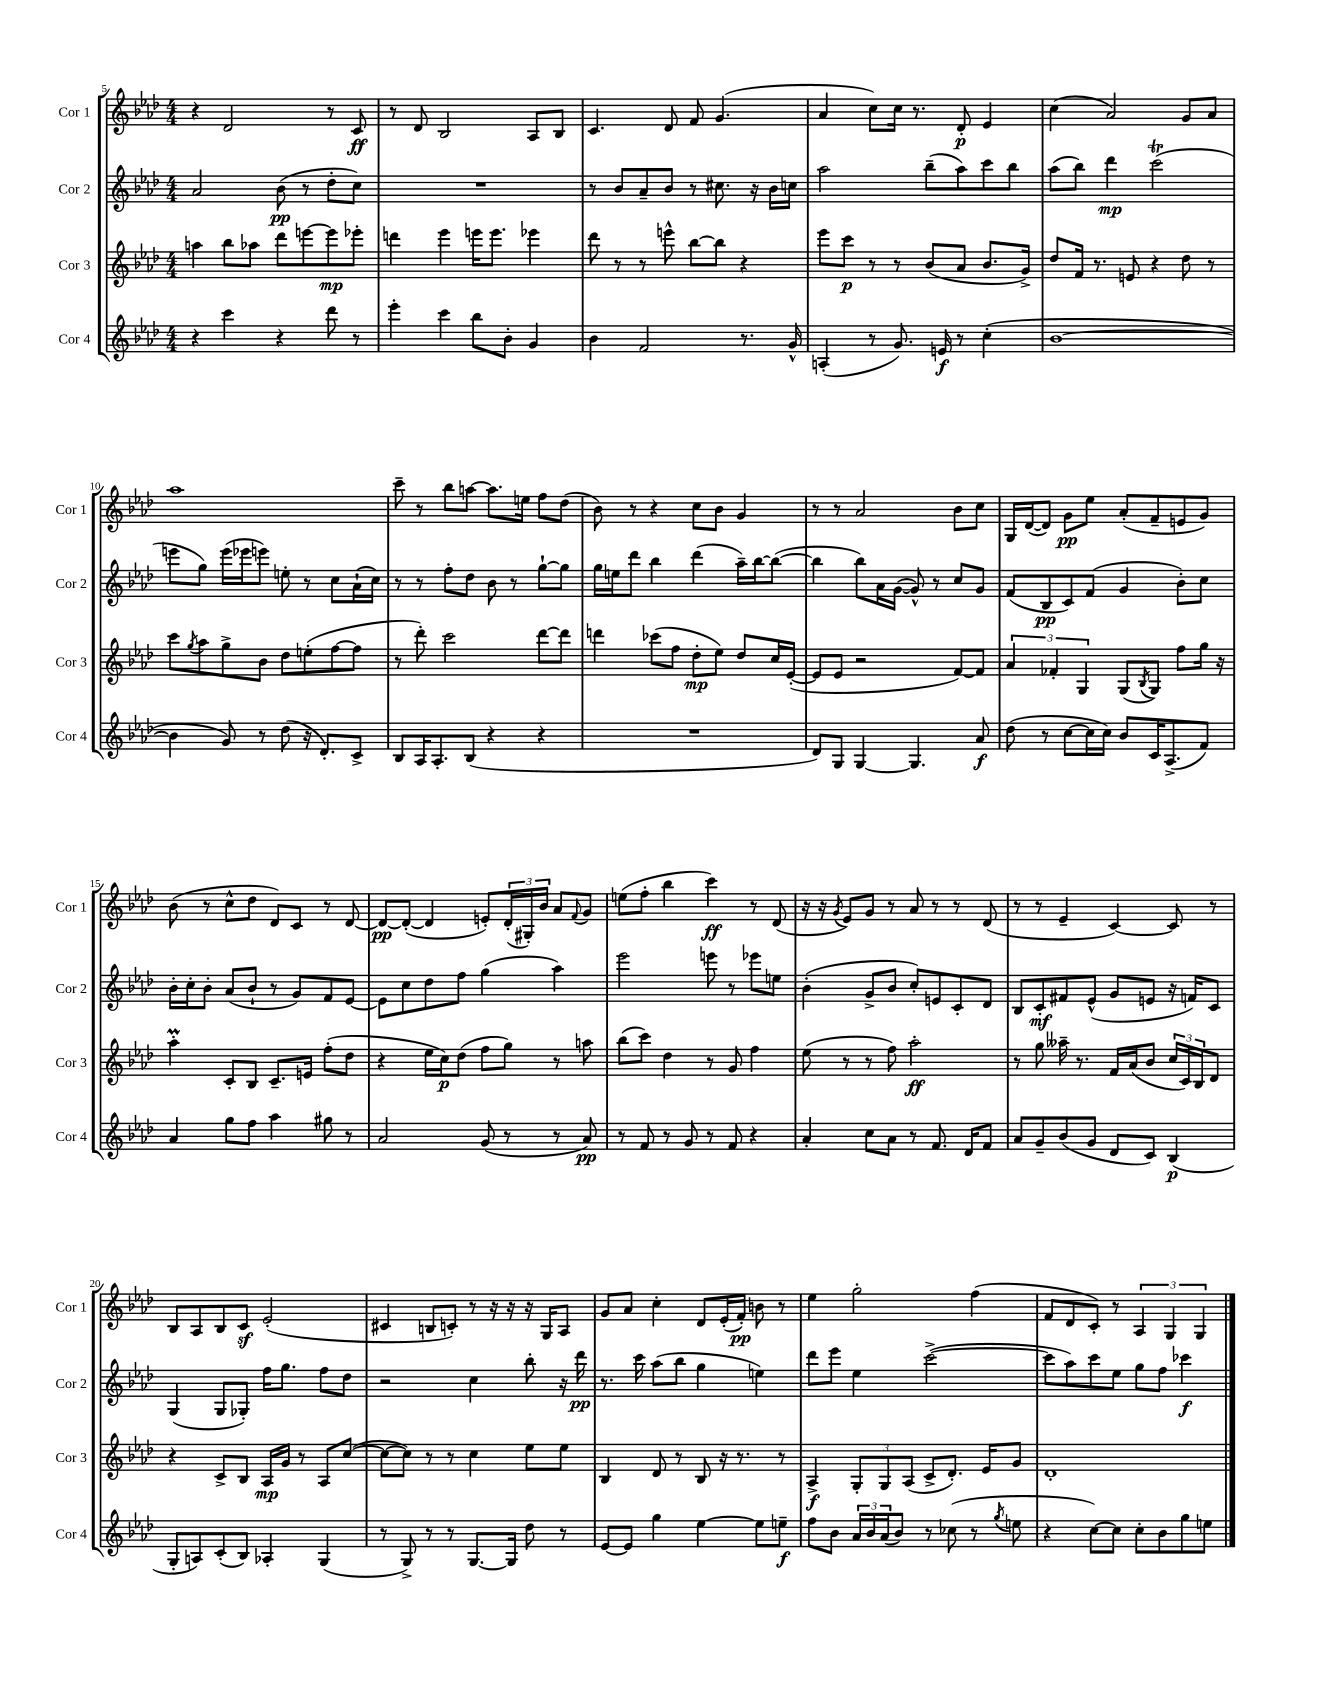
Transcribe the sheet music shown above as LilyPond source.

<<
\new StaffGroup <<
\new Staff = "s0" \with { instrumentName = "Cor 1" shortInstrumentName = "Cor 1" } {
    \clef treble \key aes \major \numericTimeSignature \time 4/4
    r4 des'2 r8 c'8\ff |
    r8 des'8 bes2 aes8 bes8 |
    c'4. des'8 f'8 g'4.( |
    aes'4 c''8) c''16 r8. des'8-.\p ees'4 |
    c''4( aes'2) g'8 aes'8 |
    aes''1 |
    c'''8-- r8 bes''8 a''8~ a''8. e''16 f''8 des''8( |
    bes'8) r8 r4 c''8 bes'8 g'4 |
    r8 r8 aes'2 bes'8 c''8 |
    g16 des'16~( des'8) g'8\pp ees''8 aes'8-.( f'8-- e'8 g'8) |
    bes'8( r8 c''8-^ des''8 des'8) c'8 r8 des'8~ |
    des'8~\pp des'8~-.( des'4 e'8-.) \tuplet 3/2 { des'16-.( gis16-.) bes'16 } aes'8 \appoggiatura { f'8 } g'8 |
    e''8( f''8-. bes''4 c'''4\ff) r8 des'8( |
    r16 r16 \acciaccatura { g'8 } ees'8) g'8 r8 aes'8 r8 r8 des'8( |
    r8 r8 ees'4-- c'4~) c'8 r8 |
    bes8 aes8 bes8 c'8\sf ees'2-.( |
    cis'4 b8 c'8-.) r8 r16 r16 r16 g16 aes8 |
    g'8 aes'8 c''4-. des'8 ees'16-.( f'16-.\pp) b'8 r8 |
    ees''4 g''2-. f''4( |
    f'8 des'8 c'8-.) r8 \tuplet 3/2 { aes4 g4 g4 } \bar "|." |
}
\new Staff = "s1" \with { instrumentName = "Cor 2" shortInstrumentName = "Cor 2" } {
    \clef treble \key aes \major \numericTimeSignature \time 4/4
    aes'2 bes'8\pp( r8 des''8-. c''8) |
    R1 |
    r8 bes'8 aes'8-- bes'8 r8 cis''8. r16 bes'16 c''16 |
    aes''2 bes''8--( aes''8) c'''8 bes''8 |
    aes''8( bes''8) des'''4\mp c'''2\trill( |
    e'''8 g''8) e'''16( ees'''16 e'''8) e''8-. r8 c''8 aes'16-!( c''16) |
    r8 r8 f''8-. des''8 bes'8 r8 g''8~-! g''8 |
    g''16 e''16 des'''8 bes''4 des'''4( aes''16--) bes''16~ bes''8~( |
    bes''4 bes''8) aes'16 g'16~( g'8-^) r8 c''8 g'8 |
    f'8( bes8\pp c'8) f'8( g'4 bes'8-.) c''8 |
    bes'16-. c''16-. bes'8-. aes'8( bes'8-! r8 g'8) f'8 ees'8~ |
    ees'8 c''8 des''8 f''8 g''4( aes''4) |
    ees'''2 e'''8 r8 ees'''8 e''8 |
    bes'4-.( g'8-> bes'8 c''8-.) e'8 c'8-. des'8 |
    bes8 c'8-.\mf fis'8 ees'8-^( g'8 e'8 r16 f'16) c'8 |
    g4( g8 ges8-.) f''16 g''8. f''8 des''8 |
    r2 c''4 bes''8-. r16 des'''16\pp |
    r8. c'''16 aes''8( bes''8 g''4 e''4) |
    des'''8 ees'''8 ees''4 c'''2~->( |
    c'''8 aes''8) c'''8 ees''8 g''8 f''8 ces'''4\f \bar "|." |
}
\new Staff = "s2" \with { instrumentName = "Cor 3" shortInstrumentName = "Cor 3" } {
    \clef treble \key aes \major \numericTimeSignature \time 4/4
    a''4 bes''8 aes''8 des'''8 e'''8~ e'''8\mp ees'''8-. |
    d'''4 ees'''4 e'''16 e'''8. ees'''4 |
    des'''8 r8 r8 e'''8-^ bes''8~ bes''8 r4 |
    ees'''8 c'''8\p r8 r8 bes'8( aes'8 bes'8. g'16->) |
    des''8 f'16 r8. e'8 r4 des''8 r8 |
    c'''8 \acciaccatura { g''8 } aes''8 g''8-> bes'8 des''8 e''8-.( f''8~ f''8 |
    r8 des'''8-.) c'''2 des'''8~ des'''8 |
    d'''4 ces'''8( f''8 des''8-.\mp ees''8) des''8 c''16 ees'16~-.( |
    ees'8 ees'8 r2 f'8~) f'8 |
    \tuplet 3/2 { aes'4 fes'4-. g4 } g8( \acciaccatura { bes8 } g8) f''8 g''16 r16 |
    aes''4-.\prall c'8-. bes8 c'8.-- e'16 f''8-.( des''8 |
    r4 ees''16 c''16\p) des''8( f''8 g''8) r8 a''8 |
    bes''8( c'''8) des''4 r8 g'8 f''4 |
    ees''8( r8 r8 f''8) aes''2-.\ff |
    r8 g''8 aeses''16-- r8. f'16 aes'16( bes'8 \tuplet 3/2 { c''16 c'16) bes16 } des'8 |
    r4 c'8-> bes8 aes16\mp g'16 r8 aes8 c''8~( |
    c''8~ c''8) r8 r8 c''4 ees''8 ees''8 |
    bes4 des'8 r8 bes8 r16 r8. r8 |
    aes4->\f \tuplet 3/2 { g8-. g8 aes8( } c'8-> des'8.-.) ees'16 g'8 |
    des'1-. \bar "|." |
}
\new Staff = "s3" \with { instrumentName = "Cor 4" shortInstrumentName = "Cor 4" } {
    \clef treble \key aes \major \numericTimeSignature \time 4/4
    r4 c'''4 r4 des'''8 r8 |
    ees'''4-. c'''4 bes''8 bes'8-. g'4 |
    bes'4 f'2 r8. g'16-^ |
    a4-.( r8 g'8.) e'16\f r8 c''4-.( |
    bes'1~ |
    bes'4 g'8) r8 des''8( r16 des'8.-.) c'8-> |
    bes8 aes16 aes8.-. bes8( r4 r4 |
    R1 |
    des'8) g8 g4~ g4. aes'8\f |
    des''8( r8 c''8~ c''16 c''16) bes'8 c'16 aes8.->( f'8) |
    aes'4 g''8 f''8 aes''4 gis''8 r8 |
    aes'2 g'8( r8 r8 aes'8\pp) |
    r8 f'8 r8 g'8 r8 f'8 r4 |
    aes'4-. c''8 aes'8 r8 f'8. des'16 f'8 |
    aes'8 g'8-- bes'8( g'8 des'8 c'8) bes4\p( |
    g8-. a8) c'8-.( bes8) aes4-. g4( |
    r8 g8->) r8 r8 g8.~ g16 des''8 r8 |
    ees'8~ ees'8 g''4 ees''4~ ees''8 e''8--\f |
    f''8 bes'8 \tuplet 3/2 { aes'16 bes'16 aes'16( } bes'8) r8 ces''8( r8 \acciaccatura { g''8 } e''8 |
    r4 c''8~) c''8 c''8-. bes'8 g''8 e''8 \bar "|." |
}
>>
>>
\layout { \context { \Score currentBarNumber = #5 } }
